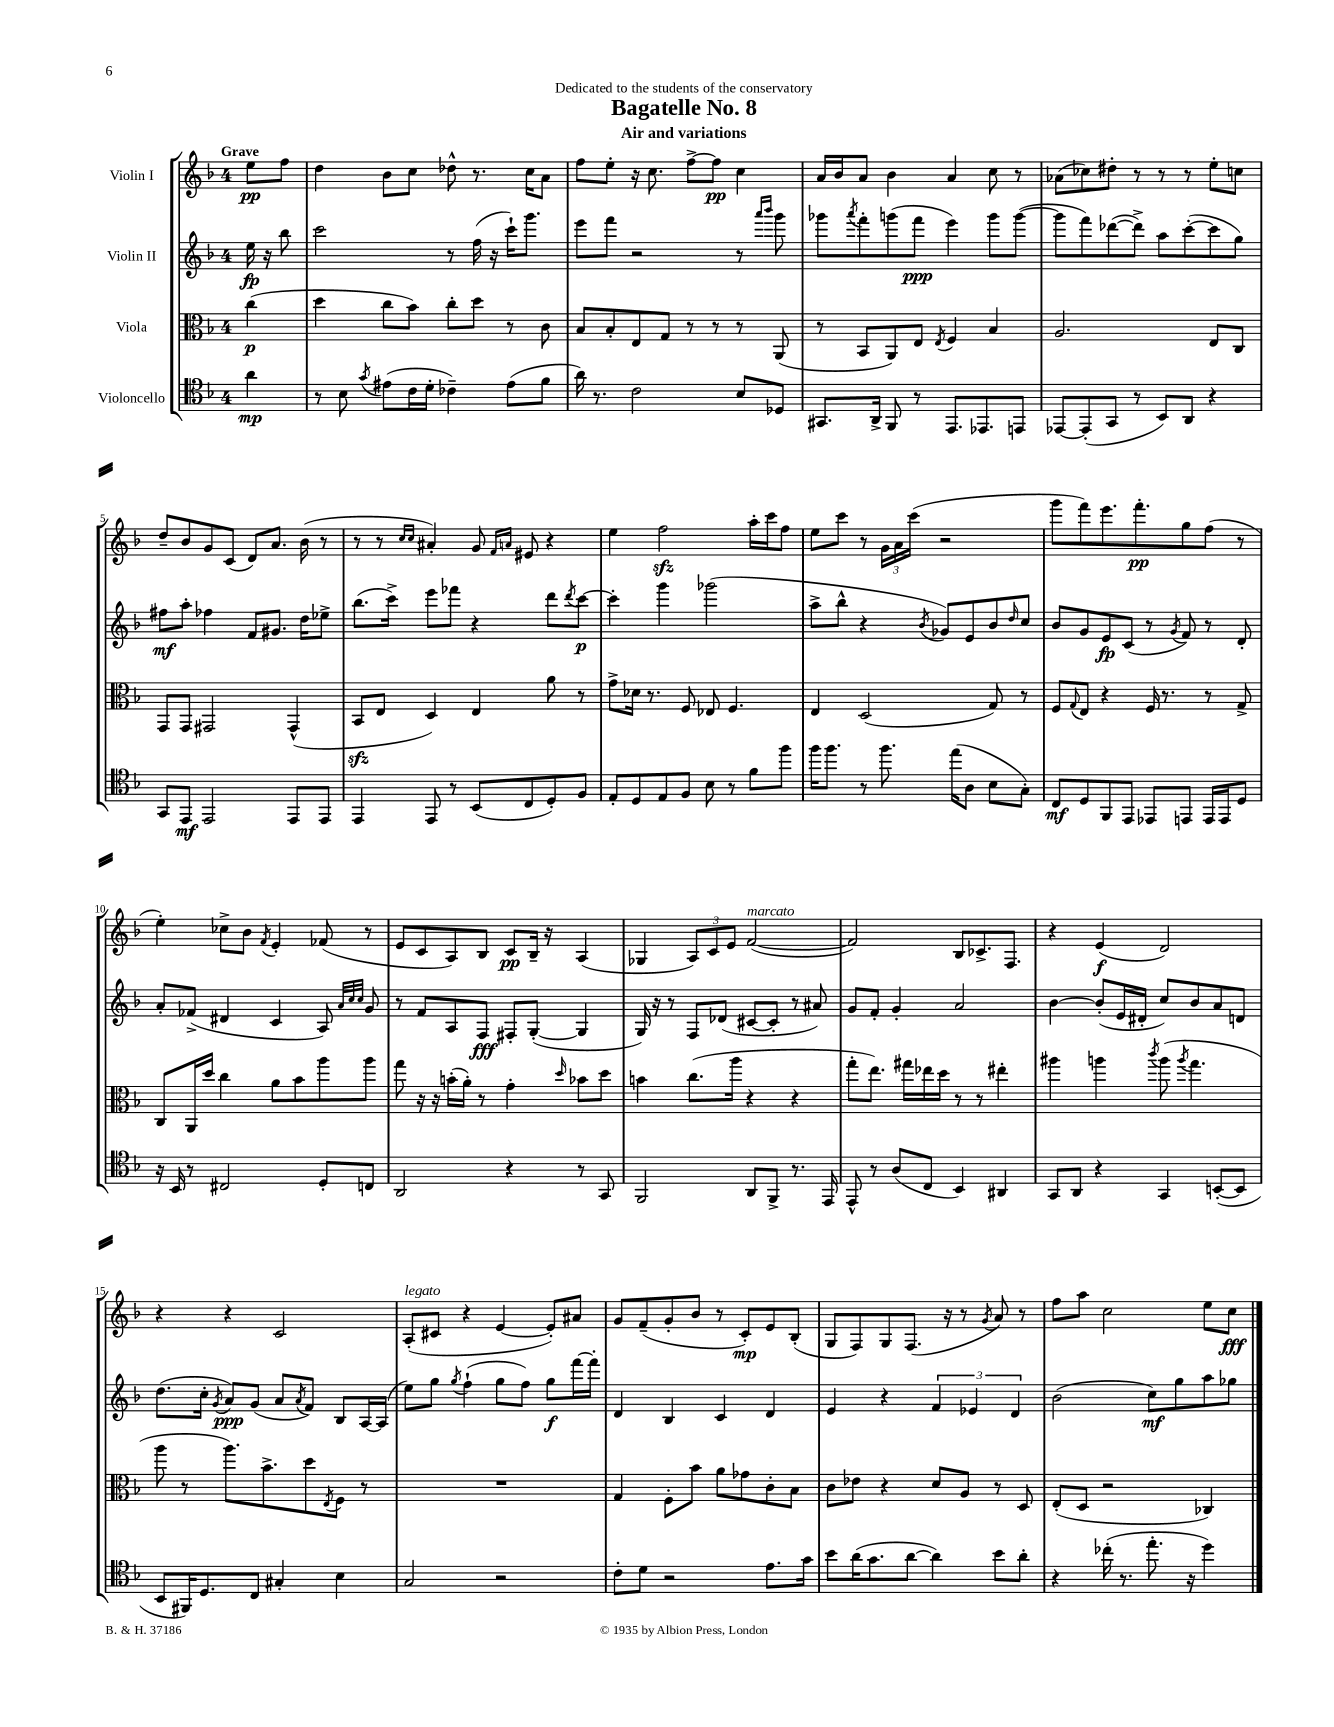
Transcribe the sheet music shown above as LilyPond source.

\header { title = "Bagatelle No. 8" subtitle = "Air and variations" dedication = "Dedicated to the students of the conservatory" }
<<
\new StaffGroup <<
\new Staff = "s0" \with { instrumentName = "Violin I" } {
    \clef treble \key f \major \once \override Staff.TimeSignature.style = #'single-digit \time 4/4 \partial 4 \tempo "Grave"
    e''8\pp f''8 |
    d''4 bes'8 c''8 des''8-^ r8. c''16 a'8 |
    f''8 e''8-. r16 c''8. f''8~-> f''8\pp c''4 |
    a'16 bes'16 a'8 bes'4 a'4 c''8 r8 |
    aes'8( ces''8) dis''8-. r8 r8 r8 e''8-. c''8 |
    d''8-- bes'8 g'8 c'8( d'8) a'8. bes'16( r8 |
    r8 r8 \grace { c''16 c''16 } ais'4-.) g'8 \grace { f'16 a'16 } eis'8 r4 |
    e''4 f''2\sfz a''16-. c'''16 f''8 |
    e''8 c'''8 r8 \tuplet 3/2 { g'16 a'16 c'''16( } r2 |
    g'''8 f'''8) e'''8. f'''8.-.\pp g''8 f''8( r8 |
    e''4-.) ces''8-> bes'8 \acciaccatura { f'8 } e'4-. fes'8( r8 |
    e'8 c'8 a8) bes8 c'8\pp bes16-- r16 a4( |
    ges4 \tuplet 3/2 { a8) c'8 e'8 } f'2~^\markup { \italic "marcato" }( |
    f'2) bes8 ces'8.-> f8. |
    r4 e'4\f( d'2) |
    r4 r4 c'2 |
    a8-.^\markup { \italic "legato" }( cis'8 r4 e'4~ e'8-.) ais'8 |
    g'8 f'8--( g'8-. bes'8 r8 c'8-.\mp) e'8 bes8-.( |
    g8 f8) g8 f8.( r16 r8 \acciaccatura { g'8 } a'8) r8 |
    f''8 a''8 c''2 e''8 c''8\fff \bar "|." |
}
\new Staff = "s1" \with { instrumentName = "Violin II" } {
    \clef treble \key f \major \once \override Staff.TimeSignature.style = #'single-digit \time 4/4 \partial 4
    e''16\fp r16 bes''8 |
    c'''2 r8 f''16( r16 c'''16-!) g'''8. |
    e'''8 f'''8 r2 r8 \grace { a'''16 bes'''16 } g'''8 |
    ges'''8 \acciaccatura { a'''8 } f'''8-. g'''8( f'''8\ppp e'''4) g'''8 g'''8~( |
    g'''8 f'''8) des'''8~( des'''8->) a''8 c'''8~-.( c'''8 g''8) |
    fis''8\mf a''8-. fes''4 f'8 gis'8. d''16 ees''8-> |
    bes''8.( c'''16->) e'''8 fes'''8 r4 d'''8 \acciaccatura { d'''8 } c'''8~\p |
    c'''4-. g'''4 ges'''2( |
    a''8-> bes''8-^ r4 \acciaccatura { bes'8 } ges'8) e'8 bes'8 \grace { d''16 } c''8 |
    bes'8 g'8 e'8\fp c'8( r8 \acciaccatura { g'8 } f'8) r8 d'8-. |
    a'8-. fes'8->( dis'4 c'4 a8) \grace { a'32 c''32 c''32 } g'8 |
    r8 f'8 a8 f8\fff fis8-. g8~-.( g4 |
    g16) r16 r8 f8 des'8( cis'8~ cis'8-. r8 ais'8) |
    g'8 f'8-. g'4-. a'2 |
    bes'4~ bes'8-.( e'16 dis'16-. c''8) bes'8 a'8 d'8 |
    d''8.( c''16-. \acciaccatura { g'8 } a'8\ppp) g'8( a'8 \acciaccatura { a'8 } f'8) bes8 a16~ a16( |
    e''8) g''8 \acciaccatura { g''8 } f''4-!( g''8 f''8) g''8\f f'''16~ f'''16-. |
    d'4 bes4 c'4 d'4 |
    e'4 r4 \tuplet 3/2 { f'4 ees'4 d'4 } |
    bes'2( c''8\mf) g''8 a''8 ges''8 \bar "|." |
}
\new Staff = "s2" \with { instrumentName = "Viola" } {
    \clef alto \key f \major \once \override Staff.TimeSignature.style = #'single-digit \time 4/4 \partial 4
    c''4\p( |
    d''4 c''8 bes'8) c''8-. d''8 r8 c'8 |
    bes8 bes8-. e8 g8 r8 r8 r8 a,8( |
    r8 bes,8 a,8) e8 \acciaccatura { e8 } f4 bes4 |
    a2. e8 c8 |
    g,8 g,8 gis,2 gis,4-^( |
    bes,8\sfz e8 d4) e4 a'8 r8 |
    g'8-> des'16 r8. f8 ees8 f4. |
    e4 d2( g8) r8 |
    f8 \appoggiatura { g8 } e8 r4 f16 r8. r8 g8-> |
    c8 a,16 d''16 c''4 a'8 bes'8 a''8 a''8 |
    g''8 r16 r16 b'16-.( a'16-.) r8 g'4-. \grace { d''16 } bes'8 d''8 |
    b'4 c''8.( a''16 r4 r4 |
    g''8-. e''8.) gis''16 ees''16 d''16 r8 r8 eis''4-. |
    ais''4 a''4 \acciaccatura { c'''8 } a''8( \acciaccatura { a''8 } g''4. |
    a''8 r8 a''8.) bes'8.-> d''8 \acciaccatura { e8 } f8 r8 |
    R1 |
    g4 f8-. bes'8 a'8 ges'8 c'8-. bes8 |
    c'8 ees'8 r4 d'8 a8 r8 d8 |
    e8-.( d8 r2 ces4) \bar "|." |
}
\new Staff = "s3" \with { instrumentName = "Violoncello" } {
    \clef tenor \key f \major \once \override Staff.TimeSignature.style = #'single-digit \time 4/4 \partial 4
    a'4\mp |
    r8 bes8 \acciaccatura { g'8 } eis'8( c'16 d'16-. ces'4--) eis'8( f'8 |
    a'16) r8. c'2 bes8 des8 |
    gis,8. a,16-> f,8 r8 e,8. ees,8. e,8 |
    ees,8~ ees,8-.( g,8 r8 bes,8) a,8 r4 |
    g,8 e,8\mf e,2 e,8 e,8 |
    e,4 e,8 r8 bes,8( c8 d8-.) f8 |
    e8-. d8 e8 f8 bes8 r8 f'8 f''8 |
    f''16 f''8. r8 f''8. e''16( a8 bes8 g8-.) |
    c8\mf d8 f,8 e,8 ees,8 e,8 e,16 e,16 d8 |
    r16 bes,16 r8 cis2 d8-. c8 |
    a,2 r4 r8 g,8 |
    f,2 a,8 f,8-> r8. e,16 |
    e,8-^ r8 a8( c8 bes,4) ais,4 |
    g,8 a,8 r4 g,4 b,8~-.( b,8 |
    bes,8 fis,16) d8. c8 gis4-. bes4 |
    g2 r2 |
    c'8-. d'8 r2 e'8. g'16 |
    bes'8 a'16( g'8. a'8~ a'4) bes'8 a'8-. |
    r4 ces''16-.( r8. e''8.-. r16 d''4) \bar "|." |
}
>>
>>
